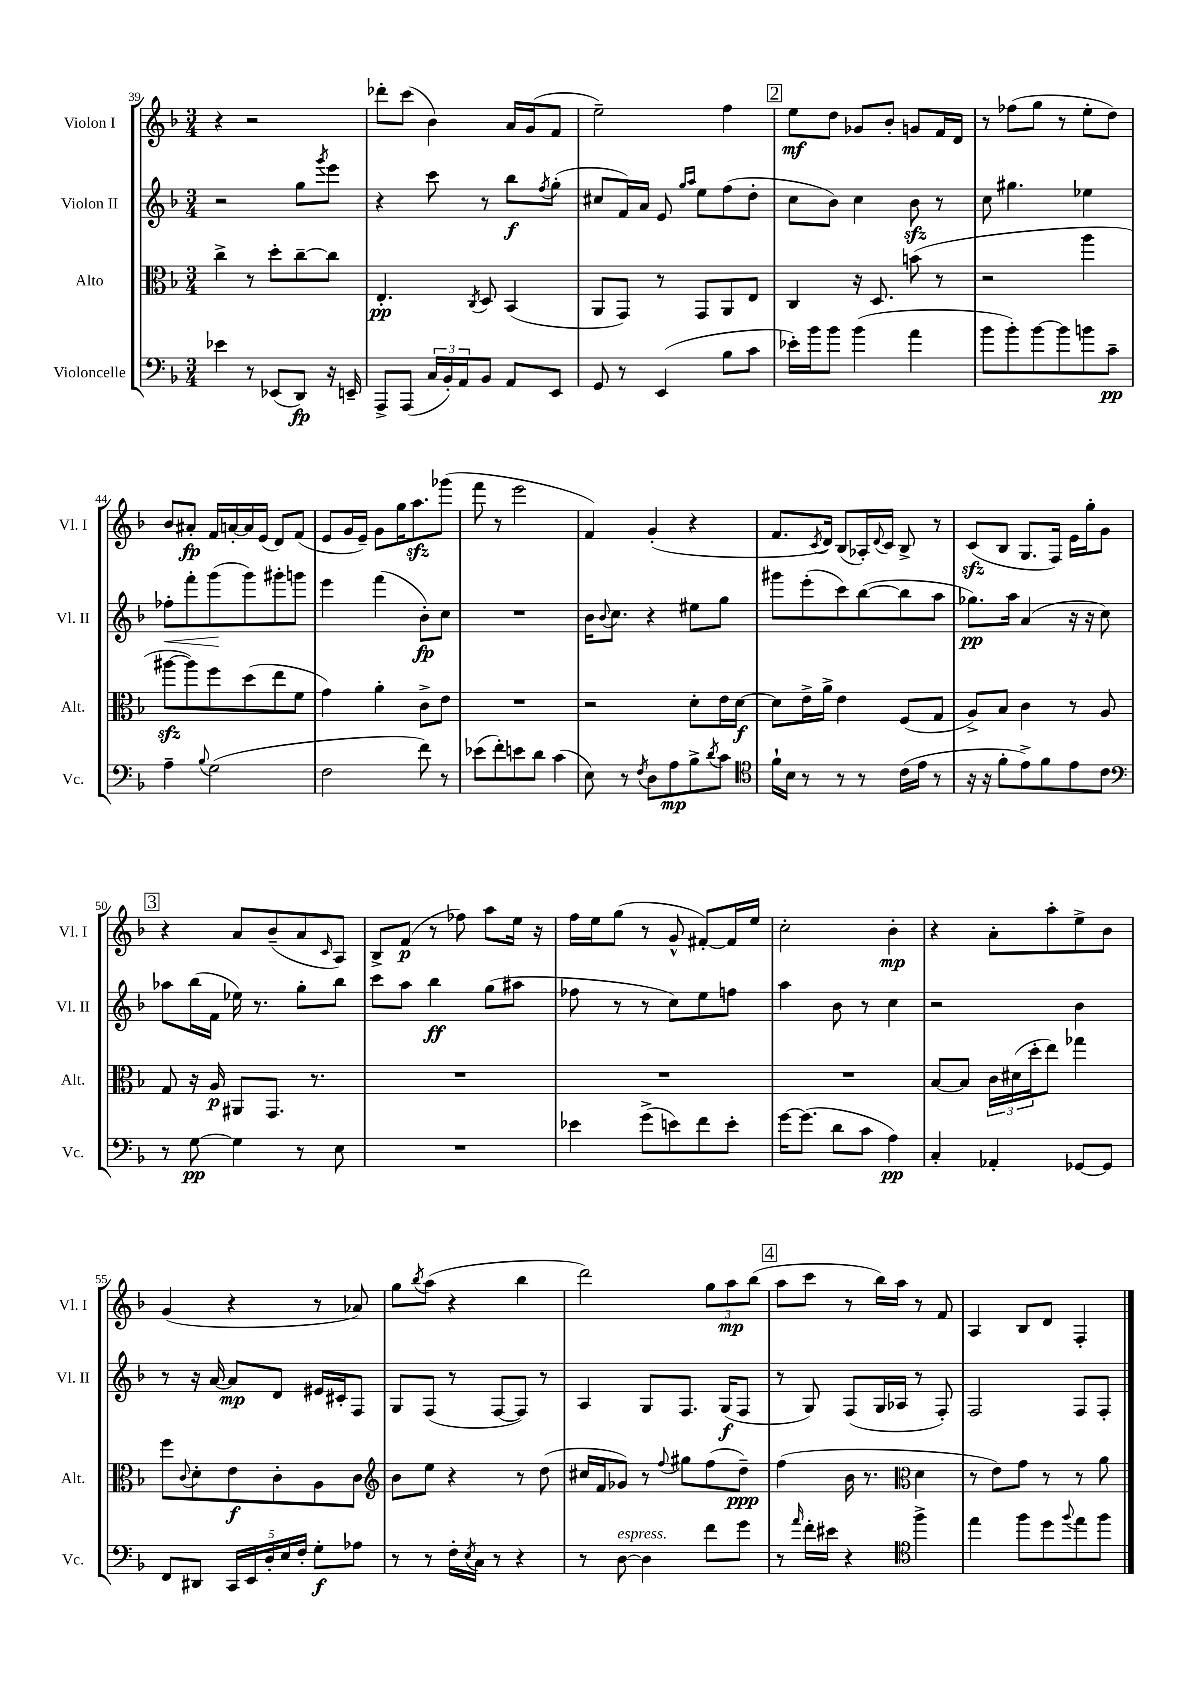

**kern	**dynam	**kern	**dynam	**kern	**dynam	**kern	**dynam
*part4	*part4	*part3	*part3	*part2	*part2	*part1	*part1
*staff4	*staff4	*staff3	*staff3	*staff2	*staff2	*staff1	*staff1
*I"Violoncelle	*	*I"Alto	*	*I"Violon II	*	*I"Violon I	*
*I'Vc.	*	*I'Alt.	*	*I'Vl. II	*	*I'Vl. I	*
*clefF4	*	*clefC3	*	*clefG2	*	*clefG2	*
*k[b-]	*	*k[b-]	*	*k[b-]	*	*k[b-]	*
*M3/4	*	*M3/4	*	*M3/4	*	*M3/4	*
=39	=39	=39	=39	=39	=39	=39	=39
4e-X\	.	4cc^\	.	2r	.	4r	.
8r	.	8r	.	.	.	2r	.
(8EE-X/L	.	8dd'\L	.	.	.	.	.
8DD/J)	fp	[8cc~\	.	8gg\L	.	.	.
.	.	.	.	8qggg/	.	.	.
16r	.	8cc\J]	.	8eee\J	.	.	.
16EEn~/	.	.	.	.	.	.	.
=40	=40	=40	=40	=40	=40	=40	=40
8AAA^/L	.	4.E'/	pp	4r	.	8ddd-X'\L	.
(8AAA/J	.	.	.	.	.	(8ccc\J	.
24C/LL	.	.	.	8ccc\	.	4b-\)	.
24BB-'/)	.	.	.	.	.	.	.
24AA/J	.	.	.	.	.	.	.
.	.	8qC/	.	.	.	.	.
8BB-/J	.	8D/	.	8r	.	.	.
8AA/L	.	(4BB-/	.	8bb-\L	f	16a/LL	.
.	.	.	.	.	.	(16g/J	.
.	.	.	.	8qff/	.	.	.
8EE/J	.	.	.	(8gg'\J	.	8f/J	.
=41	=41	=41	=41	=41	=41	=41	=41
8GG/	.	8AA/L	.	8cc#X/L	.	2ee~\)	.
8r	.	8GG/J)	.	16f/L)	.	.	.
.	.	.	.	16a/JJ	.	.	.
(4EE/	.	8r	.	8e/	.	.	.
.	.	.	.	16qqgg/LL	.	.	.
.	.	.	.	16qqaa/JJ	.	.	.
.	.	8GG/L	.	8ee\L	.	.	.
8B-\L	.	8AA/	.	(8ff\	.	4ff\	.
8c\J	.	8E/J	.	8dd'\J	.	.	.
!!LO:REH:place=s1:t=2
=42	=42	=42	=42	=42	=42	=42	=42
16e-X'\LL)	.	4C/	.	8cc\L	.	8ee\L	mf
16b-\J	.	.	.	.	.	.	.
8b-\J	.	.	.	8b-\J)	.	8dd\J	.
(4b-\	.	16r	.	4cc\	.	8g-X/L	.
.	.	8.D/	.	.	.	.	.
.	.	.	.	.	.	8b-'/J	.
4a\	.	(8bn\	.	8b-zz\	.	8gn/L	.
.	.	8r	.	8r	.	16f/L	.
.	.	.	.	.	.	16d/JJ	.
=43	=43	=43	=43	=43	=43	=43	=43
8b-\L	.	2r	.	8cc\	.	8r	.
8b-'\)	.	.	.	4.gg#X\	.	(8ff-X\L	.
[8b-\	.	.	.	.	.	8gg\J	.
8b-\]	.	.	.	.	.	8r	.
8bn\	.	4aa\	.	4ee-X\	.	8ee'\L	.
8c~\J	pp	.	.	.	.	8dd\J)	.
!!LO:LB:g=z
=44	=44	=44	=44	=44	=44	=44	=44
!	!	!	!	!	!LO:HP:b	!	!
4A~\	.	[8aa#Xzz\L	.	8ff-X'\L	<	8b-/L	.
.	.	8aa#\])	.	8fff'\	.	8a#X'/J	fp
8qqB-/	.	.	.	.	.	.	.
(2G\	.	8ff\	.	(8ggg\	.	16f/LL	.
.	.	.	.	.	.	[16an'/	.
.	.	(8dd\	.	8ggg\)	[	16a/]	.
.	.	.	.	.	.	(16e/JJ	.
.	.	8ee\	.	8ggg#X'\	.	8d/L)	.
.	.	8f\J	.	8gggn\J	.	(8f/J	.
=45	=45	=45	=45	=45	=45	=45	=45
2F\	.	4g\)	.	4eee\	.	8e/L	.
.	.	.	.	.	.	16g/L	.
.	.	.	.	.	.	16e~/JJ)	.
.	.	4a'\	.	(4fff\	.	8g\L	.
.	.	.	.	.	.	16gg\K	.
.	.	.	.	.	.	8.aazz\	.
8f\)	.	8c^\L	.	8b-'\L)	fp	.	.
8r	.	8e\J	.	8cc\J	.	(8ggg-X\J	.
=46	=46	=46	=46	=46	=46	=46	=46
(8e-X\L	.	2.r	.	2.r	.	8fff\	.
8f'\)	.	.	.	.	.	8r	.
8en\	.	.	.	.	.	2eee\	.
8d\J	.	.	.	.	.	.	.
(4c\	.	.	.	.	.	.	.
=47	=47	=47	=47	=47	=47	=47	=47
8E\)	.	2r	.	16b-\KL	.	4f/)	.
.	.	.	.	8qqb-/	.	.	.
.	.	.	.	8.cc\J	.	.	.
8r	.	.	.	.	.	.	.
8qF/	.	.	.	.	.	.	.
8D\L	.	.	.	4r	.	(4g'/	.
8A\	mp	.	.	.	.	.	.
8B-^\	.	8d'\L	.	8ee#X\L	.	4r	.
8qd/	.	.	.	.	.	.	.
8c\J	.	16e\L	.	8gg\J	.	.	.
.	.	[16d\JJ	f	.	.	.	.
=48	=48	=48	=48	=48	=48	=48	=48
*clefC4	*	*	*	*	*	*	*
16f`\LL	.	8d\L]	.	8ggg#X\L	.	8.f/L	.
16B-\JJ	.	.	.	.	.	.	.
8r	.	16e^\L	.	(8eee'\	.	.	.
.	.	.	.	.	.	8qc/	.
.	.	16a^\JJ	.	.	.	16d/Jk)	.
8r	.	4e\	.	8ccc\)	.	(8B-/L	.
8r	.	.	.	([8bb-\	.	16A-X'/L)	.
.	.	.	.	.	.	8qqd/	.
.	.	.	.	.	.	16c/JJ	.
(16c\LL	.	(8F/L	.	8bb-\]	.	8B-^/	.
16e\JJ	.	.	.	.	.	.	.
8r	.	8G/J	.	8aa\J	.	8r	.
=49	=49	=49	=49	=49	=49	=49	=49
16r	.	8A^/L)	.	8.gg-X\L)	pp	(8czz/L	.
16r	.	.	.	.	.	.	.
8f'\L	.	8B-/J	.	.	.	8B-/J	.
.	.	.	.	16aa\Jk	.	.	.
8e^\)	.	4c\	.	(4a/	.	8.G/L	.
8f\	.	.	.	.	.	.	.
.	.	.	.	.	.	16F/Jk)	.
8e\	.	8r	.	16r	.	16e\LL	.
.	.	.	.	16r	.	16gg'\J	.
8c\J	.	8A/	.	8cc\)	.	8g\J	.
!!LO:LB:g=z
!!LO:REH:place=s1:t=3
=50	=50	=50	=50	=50	=50	=50	=50
*clefF4	*	*	*	*	*	*	*
8r	.	8G/	.	8aa-X\L	.	4r	.
[8G\	pp	16r	.	(16bb-\L	.	.	.
.	.	16A/	p	16f\JJ	.	.	.
4G\]	.	8AA#X/L	.	16ee-X\)	.	8a/L	.
.	.	.	.	8.r	.	.	.
.	.	8.GG/J	.	.	.	(8b-~/	.
8r	.	.	.	8gg'\L	.	8a/	.
.	.	8.r	.	.	.	.	.
.	.	.	.	.	.	16qqc/	.
8E\	.	.	.	8bb-\J	.	8A/J)	.
=51	=51	=51	=51	=51	=51	=51	=51
2.r	.	2.r	.	8ccc\L	.	8B-^/L	.
.	.	.	.	8aa\J	.	(8f/J	p
.	.	.	.	4bb-\	ff	8r	.
.	.	.	.	.	.	8ff-X\)	.
.	.	.	.	(8gg\L	.	8aa\L	.
.	.	.	.	8aa#X\J	.	16ee\Jk	.
.	.	.	.	.	.	16r	.
=52	=52	=52	=52	=52	=52	=52	=52
4e-X\	.	2.r	.	8ff-X\	.	16ff\LL	.
.	.	.	.	.	.	16ee\J	.
.	.	.	.	8r	.	(8gg\J	.
(8g^\L	.	.	.	8r	.	8r	.
8en\)	.	.	.	8cc\L)	.	8g^^/	.
8f\	.	.	.	8ee\	.	[8f#X'/L)	.
8e'\J	.	.	.	8ffn\J	.	16f#/L]	.
.	.	.	.	.	.	16ee/JJ	.
=53	=53	=53	=53	=53	=53	=53	=53
[16g\KL	.	2.r	.	4aa\	.	2cc'\	.
(8.g\J]	.	.	.	.	.	.	.
8d\L	.	.	.	8b-\	.	.	.
8c\J	.	.	.	8r	.	.	.
4A\)	pp	.	.	4cc\	.	4b-'\	mp
=54	=54	=54	=54	=54	=54	=54	=54
4C'/	.	[8B-/L	.	2r	.	4r	.
.	.	8B-/J]	.	.	.	.	.
4AA-X'/	.	24c\LL	.	.	.	8a'\L	.
.	.	(24d#X\	.	.	.	.	.
.	.	24dd'\J	.	.	.	.	.
.	.	8ee\J)	.	.	.	8aa'\	.
[8GG-X/L	.	4gg-X\	.	4b-\	.	8ee^\	.
8GG-/J]	.	.	.	.	.	8b-\J	.
!!LO:LB:g=z
=55	=55	=55	=55	=55	=55	=55	=55
8FF/L	.	8ff\L	.	8r	.	(4g/	.
.	.	8qqc/	.	.	.	.	.
8DD#X/J	.	8d'\	.	16r	.	.	.
.	.	.	.	[16a/	.	.	.
20CC/LL	.	8e\	f	8a/L]	mp	4r	.
20EE/	.	.	.	.	.	.	.
20D'/	.	.	.	.	.	.	.
.	.	8c'\	.	8d/J	.	.	.
20E/	.	.	.	.	.	.	.
20F'/JJ	.	.	.	.	.	.	.
8G'\L	f	8A\	.	16e#X/LL	.	8r	.
.	.	.	.	16c#X'/J	.	.	.
8A-X\J	.	8c\J	.	8F/J	.	8a-X/)	.
=56	=56	=56	=56	=56	=56	=56	=56
*	*	*clefG2	*	*	*	*	*
8r	.	8b-\L	.	8G/L	.	8gg\L	.
.	.	.	.	.	.	8qbb-/	.
8r	.	8ee\J	.	(8F/J	.	(8aa\J	.
16F'\LL	.	4r	.	8r	.	4r	.
8qE/	.	.	.	.	.	.	.
16C\JJ	.	.	.	.	.	.	.
8r	.	.	.	[8F/L	.	.	.
4r	.	8r	.	8F/J])	.	4bb-\	.
.	.	(8dd\	.	8r	.	.	.
=57	=57	=57	=57	=57	=57	=57	=57
8r	.	16cc#X/LL	.	4A/	.	2ddd\)	.
.	.	16f/J	.	.	.	.	.
!LO:TX:a:i:t=espress.	!	!	!	!	!	!	!
[8D\	.	8g-X/J)	.	.	.	.	.
4D\]	.	8r	.	8G/L	.	.	.
.	.	8qqff/	.	.	.	.	.
.	.	8gg#X\L	.	8.F/J	.	.	.
8f\L	.	(8ff\	.	.	.	12gg\L	.
.	.	.	.	(16G/KL	f	.	.
.	.	.	.	.	.	12aa\	mp
8g\J	.	8dd~\J)	ppp	8F/J	.	.	.
.	.	.	.	.	.	(12bb-\J	.
!!LO:REH:place=s1:t=4
=58	=58	=58	=58	=58	=58	=58	=58
8r	.	(4ff\	.	8r	.	8aa\L	.
16qqa/	.	.	.	.	.	.	.
16f'\LL	.	.	.	8G/)	.	8ccc\J	.
16e#X\JJ	.	.	.	.	.	.	.
4r	.	16b-\	.	(8F/L	.	8r	.
.	.	8.r	.	.	.	.	.
.	.	.	.	16G/L	.	16bb-\LL)	.
.	.	.	.	16A-X/JJ	.	16aa\JJ	.
*clefC4	*	*clefC3	*	*	*	*	*
4ff^\	.	4d\	.	8r	.	8r	.
.	.	.	.	8F'/)	.	8f/	.
=59	=59	=59	=59	=59	=59	=59	=59
4ee\	.	8r	.	2F/	.	4A/	.
.	.	8e\L)	.	.	.	.	.
8ff\L	.	8g\J	.	.	.	8B-/L	.
8dd\	.	8r	.	.	.	8d/J	.
8qqff/	.	.	.	.	.	.	.
8ee\	.	8r	.	8F/L	.	4F'/	.
8ff\J	.	8a\	.	8F'/J	.	.	.
==	==	==	==	==	==	==	==
*-	*-	*-	*-	*-	*-	*-	*-
